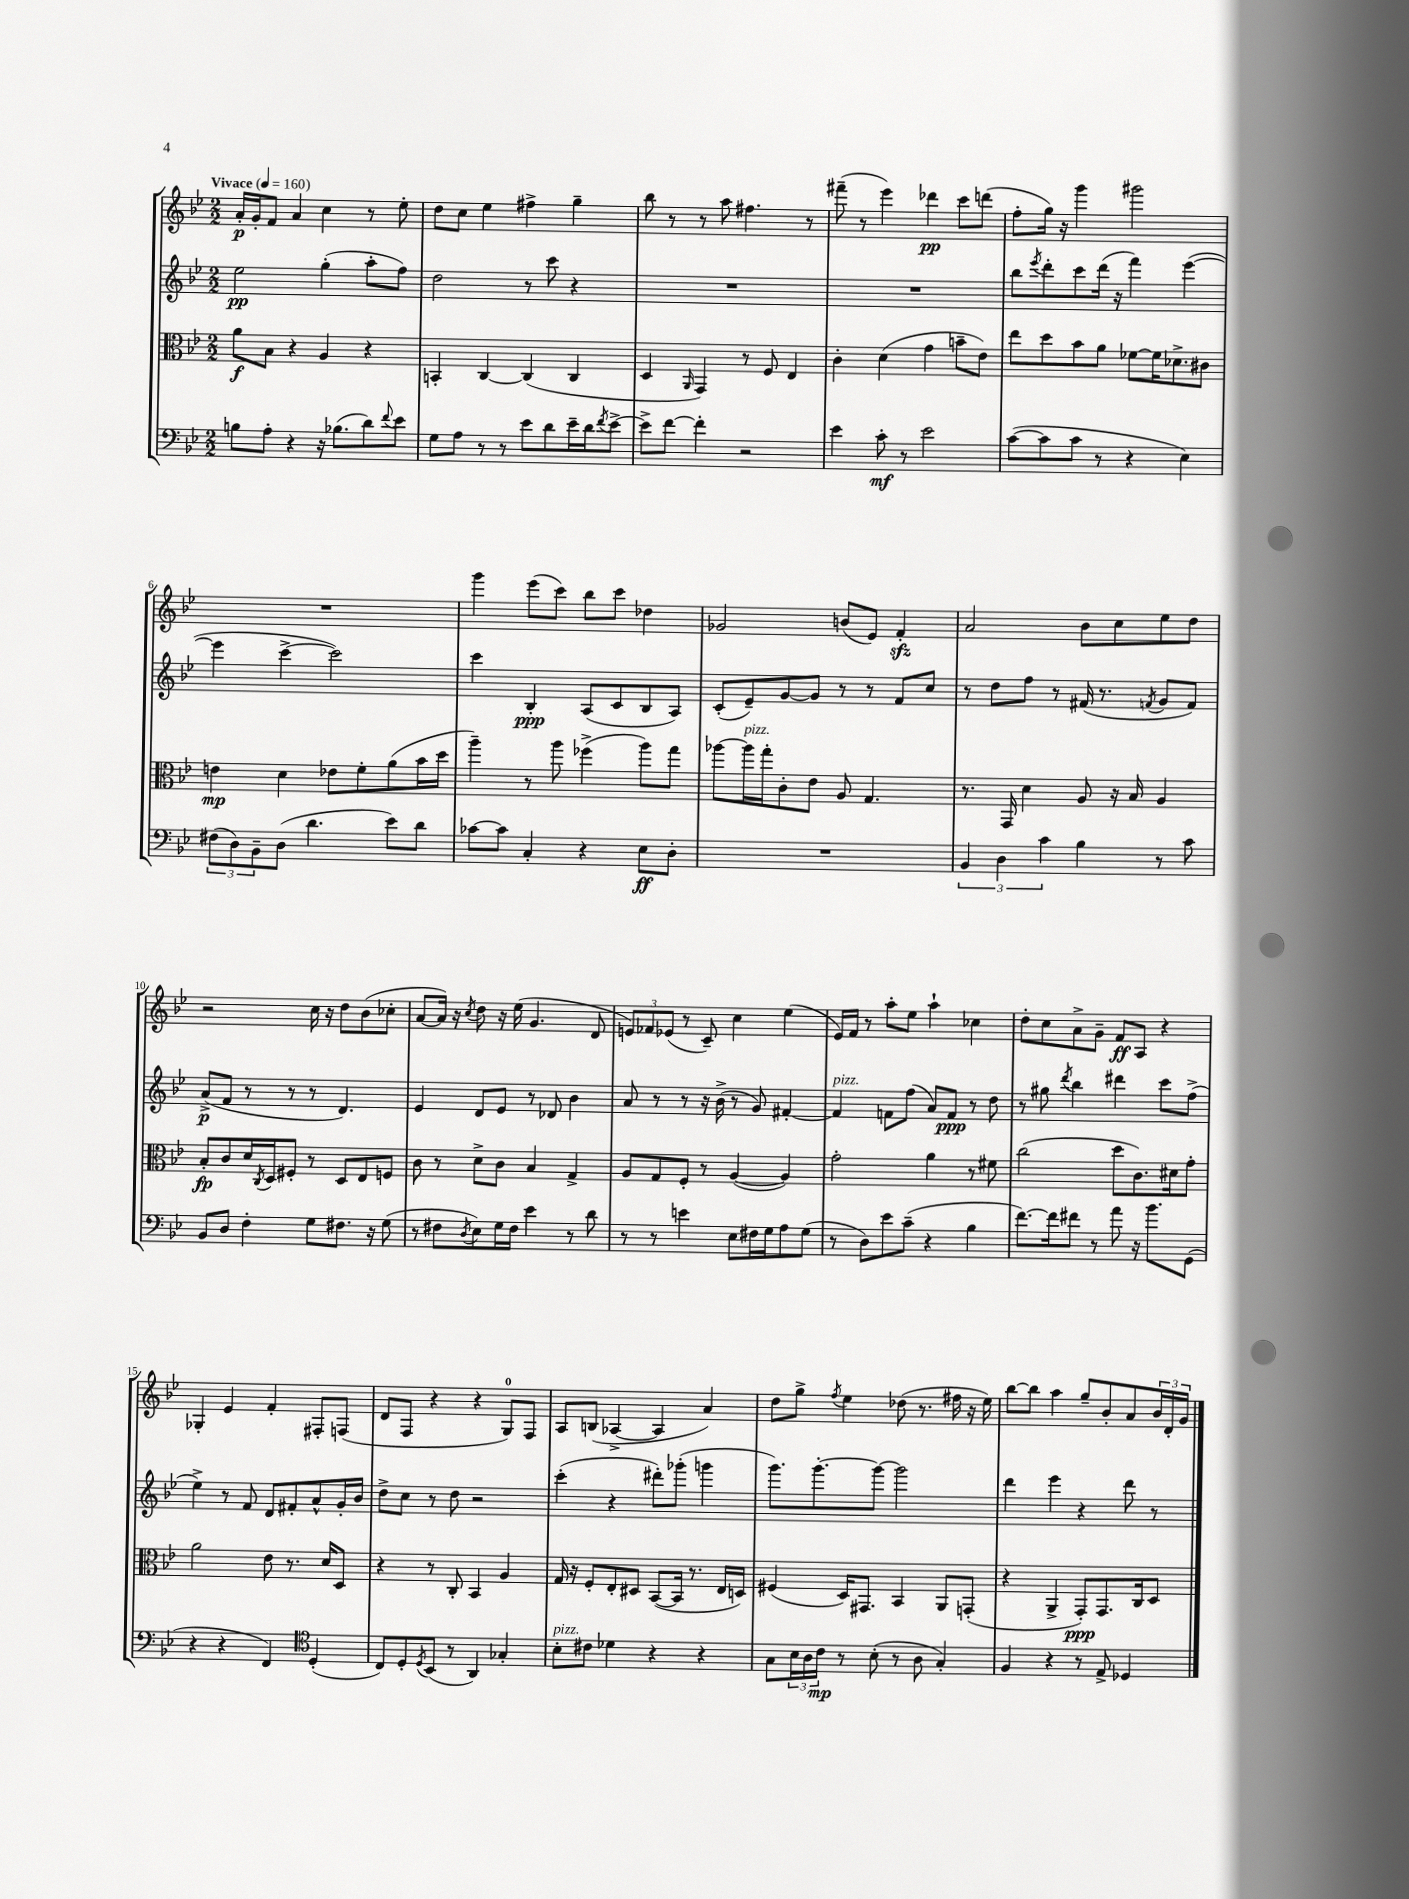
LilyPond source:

<<
\new StaffGroup <<
\new Staff = "s0" {
    \clef treble \key bes \major \numericTimeSignature \time 2/2 \tempo "Vivace" 4 = 160
    a'16-.\p g'16-. f'8 a'4 c''4 r8 ees''8-. |
    d''8 c''8 ees''4 fis''4-> g''4-- |
    bes''8 r8 r8 a''8 fis''4. r8 |
    fis'''8--( r8 ees'''4) des'''4\pp c'''8 d'''8( |
    f''8-. g''16) r16 g'''4 gis'''2 |
    R1 |
    g'''4 ees'''8( c'''8) bes''8 c'''8 des''4 |
    ges'2 b'8( ees'8) f'4-.\sfz |
    a'2 bes'8 c''8 ees''8 d''8 |
    r2 c''16 r16 d''8 bes'8( ces''8-. |
    a'8~ a'16) r16 \acciaccatura { c''8 } d''8 r16 ees''16( g'4. d'8 |
    \tuplet 3/2 { e'8) fes'8 ees'8( } r8 c'8--) c''4 ees''4( |
    ees'16) f'16 r8 a''8-. ees''8 a''4-! ces''4 |
    d''8-. c''8 a'8-> g'8-- f'8\ff a8 r4 |
    ges4-. ees'4 f'4-. fis8-. f8( |
    d'8 f8 r4 r4 g8-0) f8 |
    a8 b8( aes4~-> aes4 a'4) |
    d''8 g''8-> \acciaccatura { f''8 } ees''4 des''8( r8. fis''16 r16 ees''16) |
    bes''8~ bes''8 a''4 g''8-- bes'8-. a'8 \tuplet 3/2 { bes'16 d'16-. g'16 } \bar "|." |
}
\new Staff = "s1" {
    \clef treble \key bes \major \numericTimeSignature \time 2/2
    ees''2\pp g''4-.( a''8-. f''8) |
    d''2 r8 c'''8 r4 |
    R1 |
    R1 |
    bes''8 \acciaccatura { ees'''8 } d'''8-. c'''8 d'''16( r16 f'''4) ees'''4~( |
    ees'''4 c'''4~-> c'''2) |
    c'''4 bes4-.\ppp a8( c'8 bes8 a8) |
    c'8-.( ees'8--) g'8~ g'8 r8 r8 f'8 c''8 |
    r8 d''8 f''8 r8 fis'16( r8. \acciaccatura { f'8 } g'8 f'8) |
    a'8->\p( f'8 r8 r8 r8 d'4.) |
    ees'4 d'8 ees'8 r8 des'8 bes'4 |
    a'8 r8 r8 r16 bes'16->( r8 g'8) fis'4~-. |
    fis'4^\markup { \italic "pizz." } f'8 f''8( a'8) f'8\ppp r8 d''8 |
    r8 gis''8 \acciaccatura { d'''8 } bes''4 dis'''4 c'''8 f''8->( |
    ees''4->) r8 f'8 d'8 fis'8-. a'8-^ g'16-. bes'16 |
    d''8-> c''8 r8 d''8 r2 |
    c'''4-.( r4 dis'''8-.) ges'''8-.( g'''4 |
    g'''8.) g'''8.~-. g'''8~ g'''2 |
    d'''4 ees'''4 r4 d'''8 r8 \bar "|." |
}
\new Staff = "s2" {
    \clef alto \key bes \major \numericTimeSignature \time 2/2
    a'8\f bes8 r4 a4 r4 |
    b,4-. c4~ c4( c4 |
    d4 \grace { a,16 } g,4) r8 f8 ees4 |
    c'4-. d'4( g'4 b'8-- ees'8) |
    ees''8 d''8 bes'8 a'8 fes'8~ fes'16 des'8.-> cis'8 |
    e'4\mp d'4 ees'8 f'8-. a'8( bes'16 d''16 |
    a''4--) r8 a''8 fes''4->( a''8) g''8 |
    aes''8~ aes''16^\markup { \italic "pizz." } g''16-. c'8-. ees'8 a8 g4. |
    r8. g,16 d'4 a8 r16 bes16 a4 |
    bes8-.\fp c'8 d'16 \acciaccatura { c8 } d16 fis8-. r8 d8 ees8 f8 |
    c'8 r8 d'8-> c'8 bes4 g4-> |
    a8 g8 f8-. r8 a4~( a4) |
    g'2-. a'4 r8 fis'8 |
    c''2( d''8 c'8.) dis'16 g'8-. |
    a'2 ees'8 r8. d'16 d8 |
    r4 r8 c8-. bes,4 a4 |
    g16 r16 f8-. ees8-. dis8 bes,8~( bes,16 r8. ees16 d16) |
    fis4( d16) gis,8. bes,4 a,8 g,8-.( |
    r4 a,4-> g,8-.\ppp) g,8. c16 d8 \bar "|." |
}
\new Staff = "s3" {
    \clef bass \key bes \major \numericTimeSignature \time 2/2
    b8 a8-. r4 r16 bes8.( d'8) \appoggiatura { f'8 } ees'8 |
    g8 a8 r8 r8 ees'8 d'8 ees'16-- d'16 \acciaccatura { f'8 } ees'8~-> |
    ees'8-> f'8~ f'4-. r2 |
    ees'4 c'8-.\mf r8 ees'2 |
    c'8~( c'8 c'8 r8 r4 ees4) |
    \tuplet 3/2 { fis8( d8) bes,8-- } d8( d'4. ees'8) d'8 |
    ces'8~ ces'8 c4-. r4 ees8\ff d8-. |
    R1 |
    \tuplet 3/2 { bes,4 d4 c'4 } bes4 r8 c'8 |
    bes,8 d8 f4-. g8 fis8. r16 g8( |
    r8 fis8 \acciaccatura { d8 } ees8) g16 fis16 ees'4 r8 d'8 |
    r8 r8 e'4 ees8 fis16 g16 a8 g8( |
    r8 d8) ees'8 c'8--( r4 bes4 |
    f'8.~) f'16 fis'8 r8 a'8 r16 bes'8. g,8( |
    r4 r4 f,4) \clef tenor d4-.( |
    c8) d8-. \acciaccatura { d8 } bes,8( r8 a,4) ges4-. |
    bes8-.^\markup { \italic "pizz." } cis'8 des'4 r4 r4 |
    g8 \tuplet 3/2 { bes16 a16 c'16\mp } r8 bes8-.( r8 a8 g4-.) |
    f4 r4 r8 ees8-> des4 \bar "|." |
}
>>
>>
